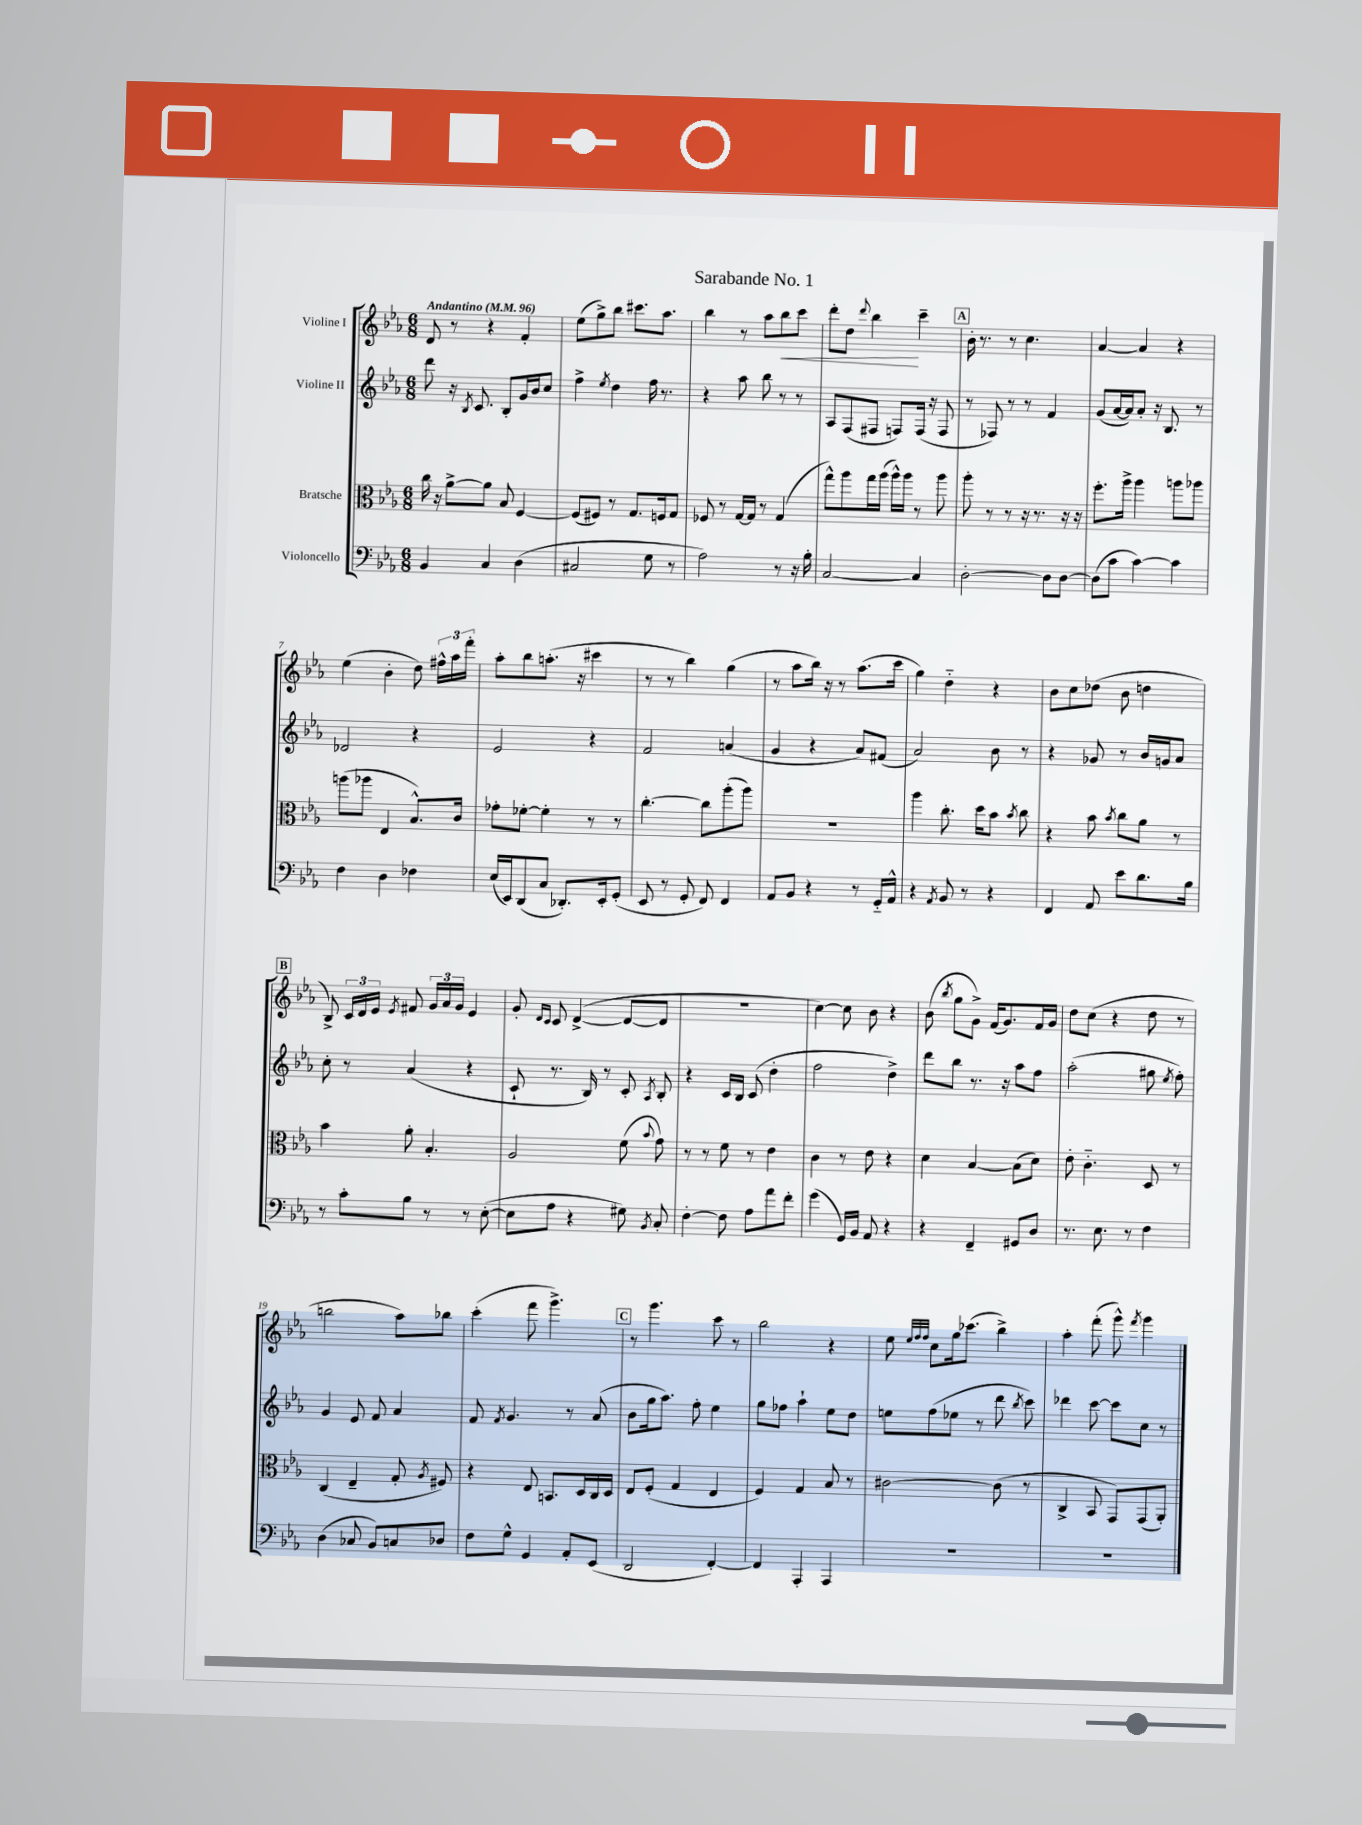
\header { title = "Sarabande No. 1" }
<<
\new StaffGroup <<
\new Staff = "s0" \with { instrumentName = "Violine I" } {
    \clef treble \key ees \major \numericTimeSignature \time 6/8 \tempo "Andantino" 4 = 96
    \autoBeamOff d'8 r8 r4 f'4-. |
    ees''8[( g''8->) bes''8] cis'''8.[ aes''8.] |
    bes''4 r8 aes''8[ bes''8\< c'''8] |
    d'''8[-. d''8] \appoggiatura { d'''8 } bes''4\! c'''4-- |
    \mark \markup { \box "A" } bes'16-. r8. r8 c''4. |
    aes'4~ aes'4 r4 |
    ees''4( bes'4-. d''8) \tuplet 3/2 { fis''16[-^ aes''16 f'''16]-. } |
    aes''8[-. bes''8 a''8.]-.( r16 cis'''4 |
    r8 r8 bes''4) g''4( |
    r8 aes''8[ bes''16]) r16 r8 aes''8.[( c'''16] |
    g''4) d''4-_ r4 |
    bes'8[ c''8 des''8]( bes'8 d''4 |
    \mark \markup { \box "B" } bes8->) \tuplet 3/2 { c'16[ d'16 ees'16] } \acciaccatura { ees'8 } fis'8 \tuplet 3/2 { g'16[ aes'16 g'16] } ees'4 |
    g'8-. \grace { d'16[ c'16] } c'8 d'4~->( d'8[~ d'8] |
    r2. |
    c''4~) c''8 bes'8 r4 |
    bes'8( \acciaccatura { bes''8 } g''8[ g'8]->) f'16[( g'8.) f'16 g'16] |
    d''8[ c''8]( r4 d''8 r8 |
    b''2 aes''8[) bes''8] |
    c'''4-.( f'''8 g'''4.->) |
    \mark \markup { \box "C" } r8 g'''4. c'''8 r8 |
    bes''2 r4 |
    ees''8 \grace { ees''32[ f''32 f''32] } c''8[ g''16 ces'''8.]( bes''4->) |
    aes''4-. f'''8-.( g'''8-^) \acciaccatura { f'''8 } g'''4 \bar "|." |
}
\new Staff = "s1" \with { instrumentName = "Violine II" } {
    \clef treble \key ees \major \numericTimeSignature \time 6/8
    \autoBeamOff d'''8 r16 \acciaccatura { bes8 } c'8. bes8[-. g'16 bes'16 c''8] |
    f''4-> \acciaccatura { ees''8 } d''4 f''16 r8. |
    r4 aes''8 bes''8 r8 r8 |
    aes8[ f8( fis8] f8[) f16]( r16 f8 |
    \mark \markup { \box "A" } r8 fes8) r8 r8 f'4 |
    g'8[( aes'16~ aes'16) aes'8]-. r16 bes8. r8 |
    des'2 r4 |
    ees'2 r4 |
    f'2 a'4( |
    g'4 r4 aes'8[) fis'8]( |
    aes'2) bes'8 r8 |
    r4 ges'8 r8 bes'16[ g'16 aes'8] |
    \mark \markup { \box "B" } c''8-. r8 aes'4( r4 |
    c'8-! r8. bes16) r8 c'8-. \acciaccatura { aes8 } bes8-. |
    r4 c'16[ bes16] c'8( d''4-. |
    f''2 d''4->) |
    d'''8[ bes''8] r8. r16 aes''8[ f''8] |
    aes''2-.( gis''8 \acciaccatura { ees''8 } f''8-.) |
    g'4 ees'8 f'8 aes'4 |
    f'8 \acciaccatura { f'8 } g'4. r8 aes'8( |
    \mark \markup { \box "C" } bes'8[ g''16 aes''8.]) f''8-. ees''4 |
    g''8[ fes''8] aes''4-! ees''8[ d''8] |
    e''8[ f''8( ees''8] r8 d'''8 \acciaccatura { bes''8 } c'''8) |
    des'''4 c'''8~ c'''8[ c''8] r8 \bar "|." |
}
\new Staff = "s2" \with { instrumentName = "Bratsche" } {
    \clef alto \key ees \major \numericTimeSignature \time 6/8
    \autoBeamOff c''16 r16 aes'8[~-> aes'8] bes8 f4~ |
    f8[( fis8]) r8 g8.[ f16 g8] |
    fes8 r8 g16[~ g16] r8 g4( |
    g''8[-^) aes''8 g''16 aes''16]( aes''16[-^) aes''16] r8 aes''8 |
    \mark \markup { \box "A" } aes''8-. r8 r8 r16 r8. r16 r16 |
    f''8.[-. aes''16]-> aes''4 a''8[ aes''8] |
    a''8[( aes''8] ees4 bes8.[-^) c'16] |
    ges'8[-. fes'8]~-. fes'4-. r8 r8 |
    c''4.~-. c''8[ aes''8-.( aes''8]) |
    R2. |
    aes''4 c''8.-. d''16[ bes'8] \acciaccatura { bes'8 } c''8 |
    r4 bes'8 \acciaccatura { bes'8 } c''8[ aes'8] r8 |
    \mark \markup { \box "B" } bes'4 aes'8-. bes4.-. |
    aes2 f'8( \appoggiatura { bes'8 } g'8) |
    r8 r8 f'8 r8 ees'4 |
    c'4 r8 ees'8 r4 |
    d'4 bes4~ bes8[( d'8]) |
    ees'8-. c'4.-_ d8 r8 |
    c4( ees4-- g8-. \acciaccatura { aes8 } fis8) |
    r4 ees8 b,8.[ d16 c16 d16] |
    \mark \markup { \box "C" } ees8[ f8]-.( g4 ees4 |
    f4) g4 bes8 r8 |
    cis'2~ cis'8( r8 |
    c4-> bes,8 g,8[) g,8( aes,8]-.) \bar "|." |
}
\new Staff = "s3" \with { instrumentName = "Violoncello" } {
    \clef bass \key ees \major \numericTimeSignature \time 6/8
    \autoBeamOff bes,4 c4 d4( |
    cis2 g8 r8 |
    aes2) r8 r16 bes16-. |
    c2~ c4 |
    \mark \markup { \box "A" } d2~-. d8[ d8]~ |
    d8[( c'8] c'4~) c'4 |
    f4 d4 fes4 |
    ees16[( ees,16) d,8( c8] des,8.[-.) ees,16-. g,8]-.( |
    ees,8 r8 g,8-. f,8) f,4 |
    aes,8[ bes,8] r4 r8 g,16[-_ aes,16]-^ |
    r4 \acciaccatura { aes,8 } bes,8 r8 r4 |
    f,4 aes,8 ees'8[ d'8. bes16] |
    \mark \markup { \box "B" } r8 c'8[-. bes8] r8 r8 ees8~-.( |
    ees8[ aes8] r4 gis8) \acciaccatura { bes,8 } c8-. |
    f4~-. f8 aes8[ aes'8 f'8]-. |
    g'4( g,16[) bes,16] aes,8 r4 |
    r4 f,4-- gis,8[ d8] |
    r8. ees8. r8 f4 |
    d4( ces8 bes,8[) c8 des8] |
    f8[ g8]-^ g,4 aes,8[-. ees,8]( |
    \mark \markup { \box "C" } d,2 f,4~-.) |
    f,4 aes,,4-. aes,,4 |
    R2. |
    R2. \bar "|." |
}
>>
>>
